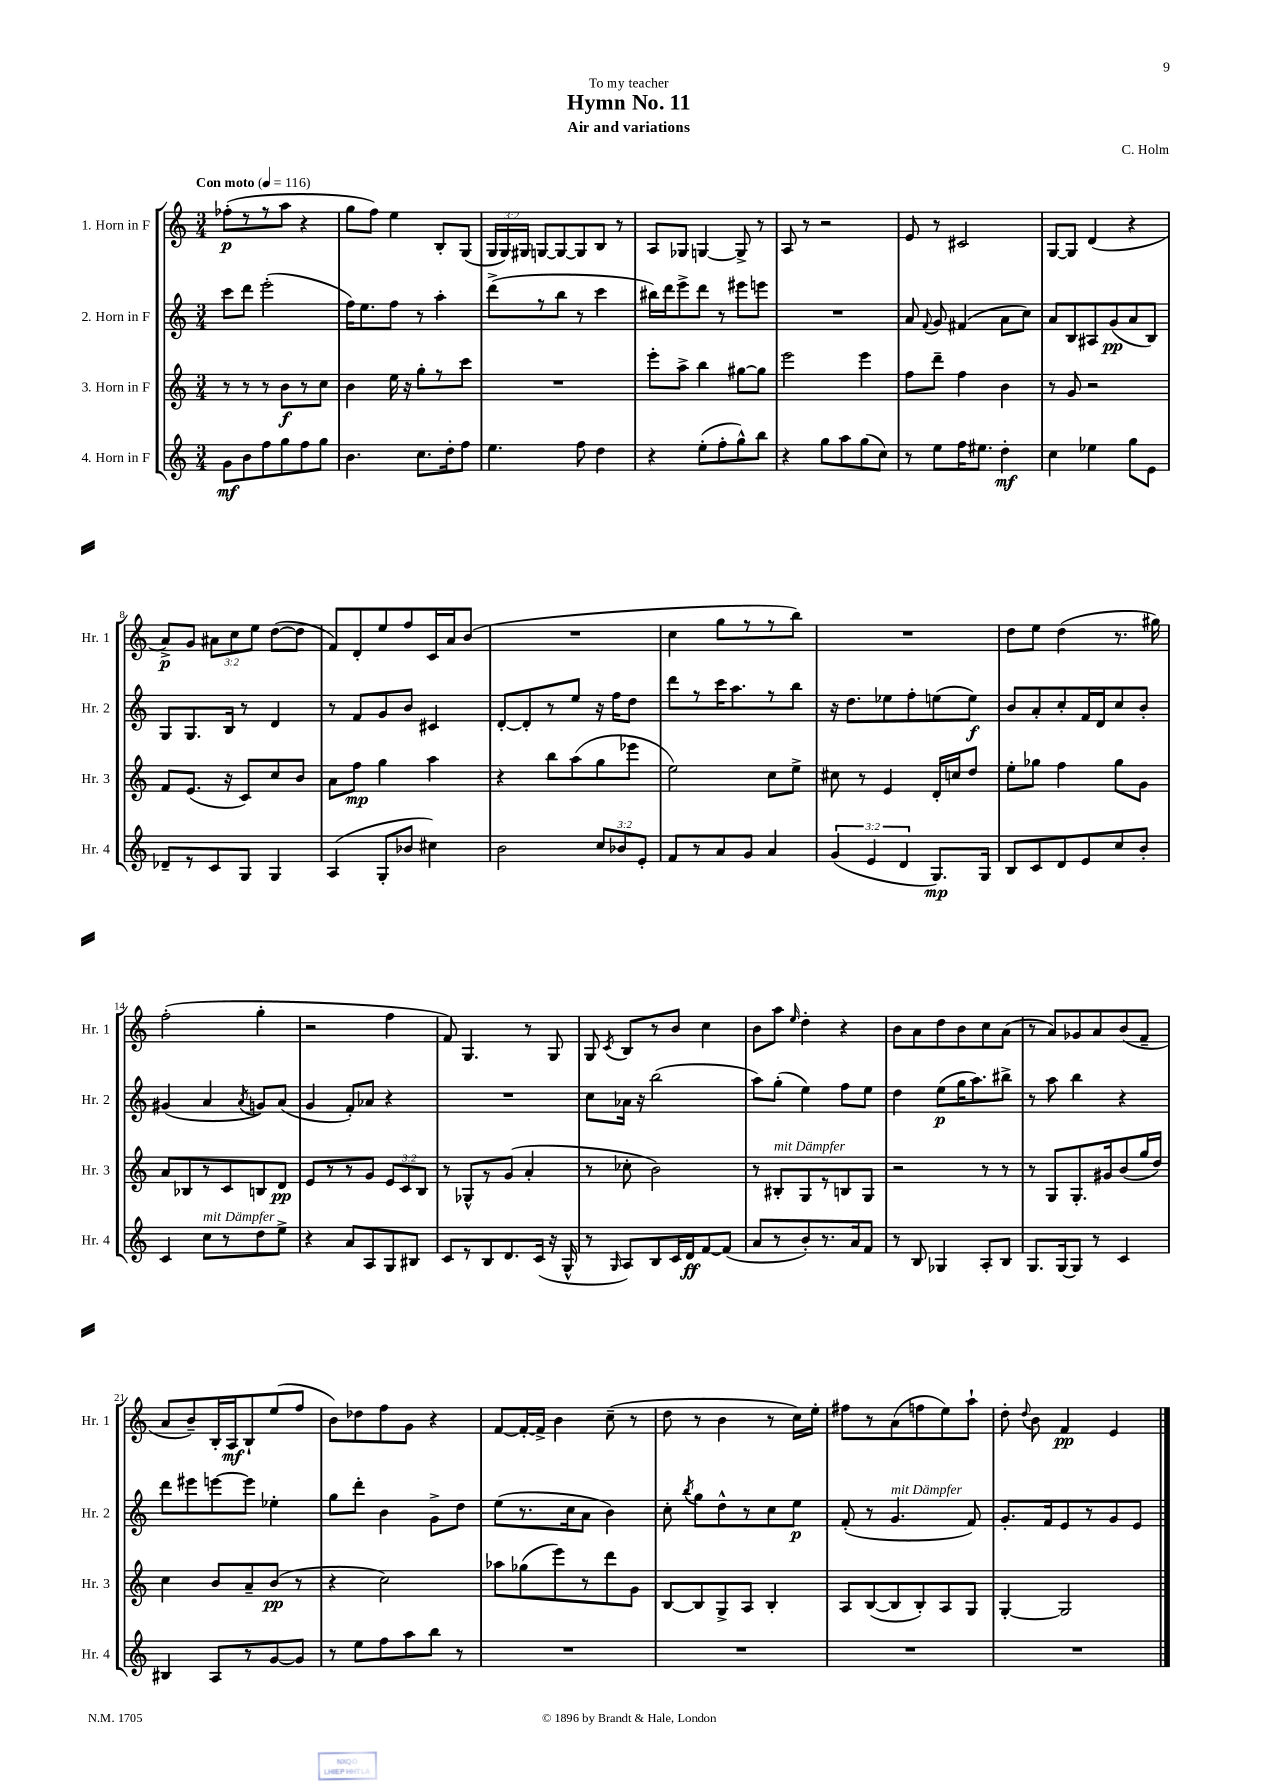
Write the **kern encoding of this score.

**kern	**kern	**kern	**kern
*staff4	*staff3	*staff2	*staff1
*clefG2	*clefG2	*clefG2	*clefG2
*k[]	*k[]	*k[]	*k[]
*M3/4	*M3/4	*M3/4	*M3/4
*MM116	*MM116	*MM116	*MM116
8g	8r	8ccc	(8ff-'
8b	8r	8ddd	8r
8ff	8r	(2eee'	8r
8gg	8b	.	8aa
8ff	8r	.	4r
8gg	8cc	.	.
=	=	=	=
4.b	4b	16ff)	8gg
.	.	8.ee	.
.	.	.	8ff)
.	16ee	8ff	4ee
.	16r	.	.
8.cc	8gg'	8r	.
.	8r	4aa'	8B'
16dd'	.	.	.
8ff	8ccc	.	(8G
=	=	=	=
4.ee	2.r	(8ddd^	24G
.	.	.	24G)
.	.	.	24G#
.	.	8r	[8G
.	.	8bb	8G_
8ff	.	8r	8G]
4dd	.	4ccc	8B
.	.	.	8r
=	=	=	=
4r	8eee'	16bb#)	8A
.	.	16ddd	.
.	8aa^	8eee^	8G-
(8ee'	4bb	8ddd	[4G
8ff'	.	8r	.
8gg^^)	[8gg#	8eee#	8G^]
8bb	8gg#]	8eee	8r
=	=	=	=
4r	2eee	2.r	8A
.	.	.	8r
8gg	.	.	2r
8aa	.	.	.
(8gg	4eee	.	.
8cc)	.	.	.
=	=	=	=
8r	8ff	8a	8e
.	.	8qqf	.
8ee	8ddd~	8g	8r
16ff	4ff	(4f#	2c#
8.ee#	.	.	.
4dd'	4b	8a	.
.	.	8cc)	.
=	=	=	=
4cc	8r	8a	[8G
.	8g	8B	8G]
4ee-	2r	8A#	(4d
.	.	(8g	.
8gg	.	8a	4r
8e	.	8B)	.
=	=	=	=
8d-~	8f	8G	8a^)
8r	(8.e	8.G	8g
8c	.	.	12a#
.	16r	16B	.
.	.	.	12cc
8G	8c)	8r	.
.	.	.	12ee
4G	8cc	4d	([8dd
.	8b	.	8dd]
=	=	=	=
(4A	8a	8r	8f)
.	8ff	8f	8d'
8G'	4gg	8g	8ee
8b-	.	8b	8ff
4cc#)	4aa	4c#	16c
.	.	.	16a
.	.	.	(8b
=	=	=	=
2b	4r	[8d'	2.r
.	.	8d']	.
.	8bb	8r	.
.	(8aa	8ee	.
12cc	8gg	16r	.
.	.	16ff	.
12b-	.	.	.
.	8eee-	8dd	.
12e'	.	.	.
=	=	=	=
8f	2ee)	8ddd	4cc
8r	.	8r	.
8a	.	16ccc	8gg
.	.	8.aa	.
8g	.	.	8r
4a	8cc	8r	8r
.	8ee^	8bb	8bb)
=	=	=	=
(6g	8cc#	16r	2.r
.	.	8.dd	.
.	8r	.	.
6e	.	.	.
.	4e	8ee-	.
6d	.	.	.
.	.	8ff'	.
8.G)	16d'	(8ee	.
.	16cc	.	.
.	8dd	8ee)	.
16G	.	.	.
=	=	=	=
8B	8ee'	8b	8dd
8c	8gg-	8a'	8ee
8d	4ff	8cc'	(4dd
8e	.	16f	.
.	.	16d	.
8cc	8gg-	8cc	8.r
8b'	8g	8b'	.
.	.	.	16gg#)
=	=	=	=
4c	8a	(4g#	(2ff'
.	8B-	.	.
8cc	8r	4a	.
8r	8c	.	.
.	.	8qa	.
8dd	8B	8g)	4gg'
8ee^	8d	(8a	.
=	=	=	=
4r	8e	4g	2r
.	8r	.	.
8a	8r	8f')	.
8A	8g	8a-	.
8G	12e	4r	4ff
.	12c	.	.
8B#	.	.	.
.	12B	.	.
=	=	=	=
8c	8r	2.r	8f)
8r	8G-^^	.	4.G
8B	8r	.	.
8.d	(8g	.	.
.	4a'	.	8r
(16c	.	.	.
16r	.	.	8G
16G^^	.	.	.
=	=	=	=
8r	8r	8cc	8G
16qqG	.	.	8qc
8A)	8cc-'	16a-	8B
.	.	16r	.
8B	2b)	(2bb	8r
16c	.	.	8b
16d	.	.	.
[8f	.	.	4cc
(8f]	.	.	.
=	=	=	=
8a	8r	8aa)	8b
8r	8B#'	(8gg'	8aa
.	.	.	16qqee
8b')	8G	4ee)	4dd'
8.r	8r	.	.
.	8B	8ff	4r
16a	.	.	.
8f	8G	8ee	.
=	=	=	=
8r	2r	4dd	8b
8B	.	.	8a
4G-	.	(8ee	8dd
.	.	16gg	8b
.	.	8.aa)	.
8A'	8r	.	8cc
8B	8r	8bb#^	(8a
=	=	=	=
8.G	8r	8r	8r
.	8G	8aa	8a)
[16G	.	.	.
8G]	8.G'	4bb	8g-
8r	.	.	8a
.	16g#	.	.
4c	(8b	4r	(8b
.	16gg	.	8f~
.	16dd)	.	.
=	=	=	=
4B#	4cc	8ddd	8a
.	.	8eee#	8b~)
8A	8b	[8eee	16B'
.	.	.	16A
8r	8a~	8eee]	8B`
[8g	(8b	4ee-'	(8ee
8g]	8r	.	8ff
=	=	=	=
8r	4r	8gg	8b)
8ee	.	8ddd'	8dd-
8ff	2cc)	4b	8ff
8aa	.	.	8g
8bb	.	8g^	4r
8r	.	8dd	.
=	=	=	=
2.r	8aa-	(8ee	[8f
.	(8gg-	8.r	16f'_
.	.	.	16f^]
.	8eee)	.	4b
.	.	16cc	.
.	8r	8a	.
.	8ddd	4b)	(8cc~
.	8g	.	8r
=	=	=	=
2.r	[8B	8cc'	8dd
.	.	8qbb	.
.	8B]	8gg	8r
.	8G^	8dd^^	4b
.	8A	8r	.
.	4B'	8cc	8r
.	.	8ee	16cc)
.	.	.	16ee'
=	=	=	=
2.r	8A	(8f'	8ff#
.	([8B	8r	8r
.	8B]	4.g	(8a
.	8B')	.	8ff
.	8A	.	8ee)
.	8G	8f)	8aa`
=	=	=	=
2.r	[4G'	8.g'	8dd'
.	.	.	8qqdd
.	.	.	8b
.	.	16f	.
.	2G]	8e	4f
.	.	8r	.
.	.	8g	4e
.	.	8e	.
==	==	==	==
*-	*-	*-	*-
